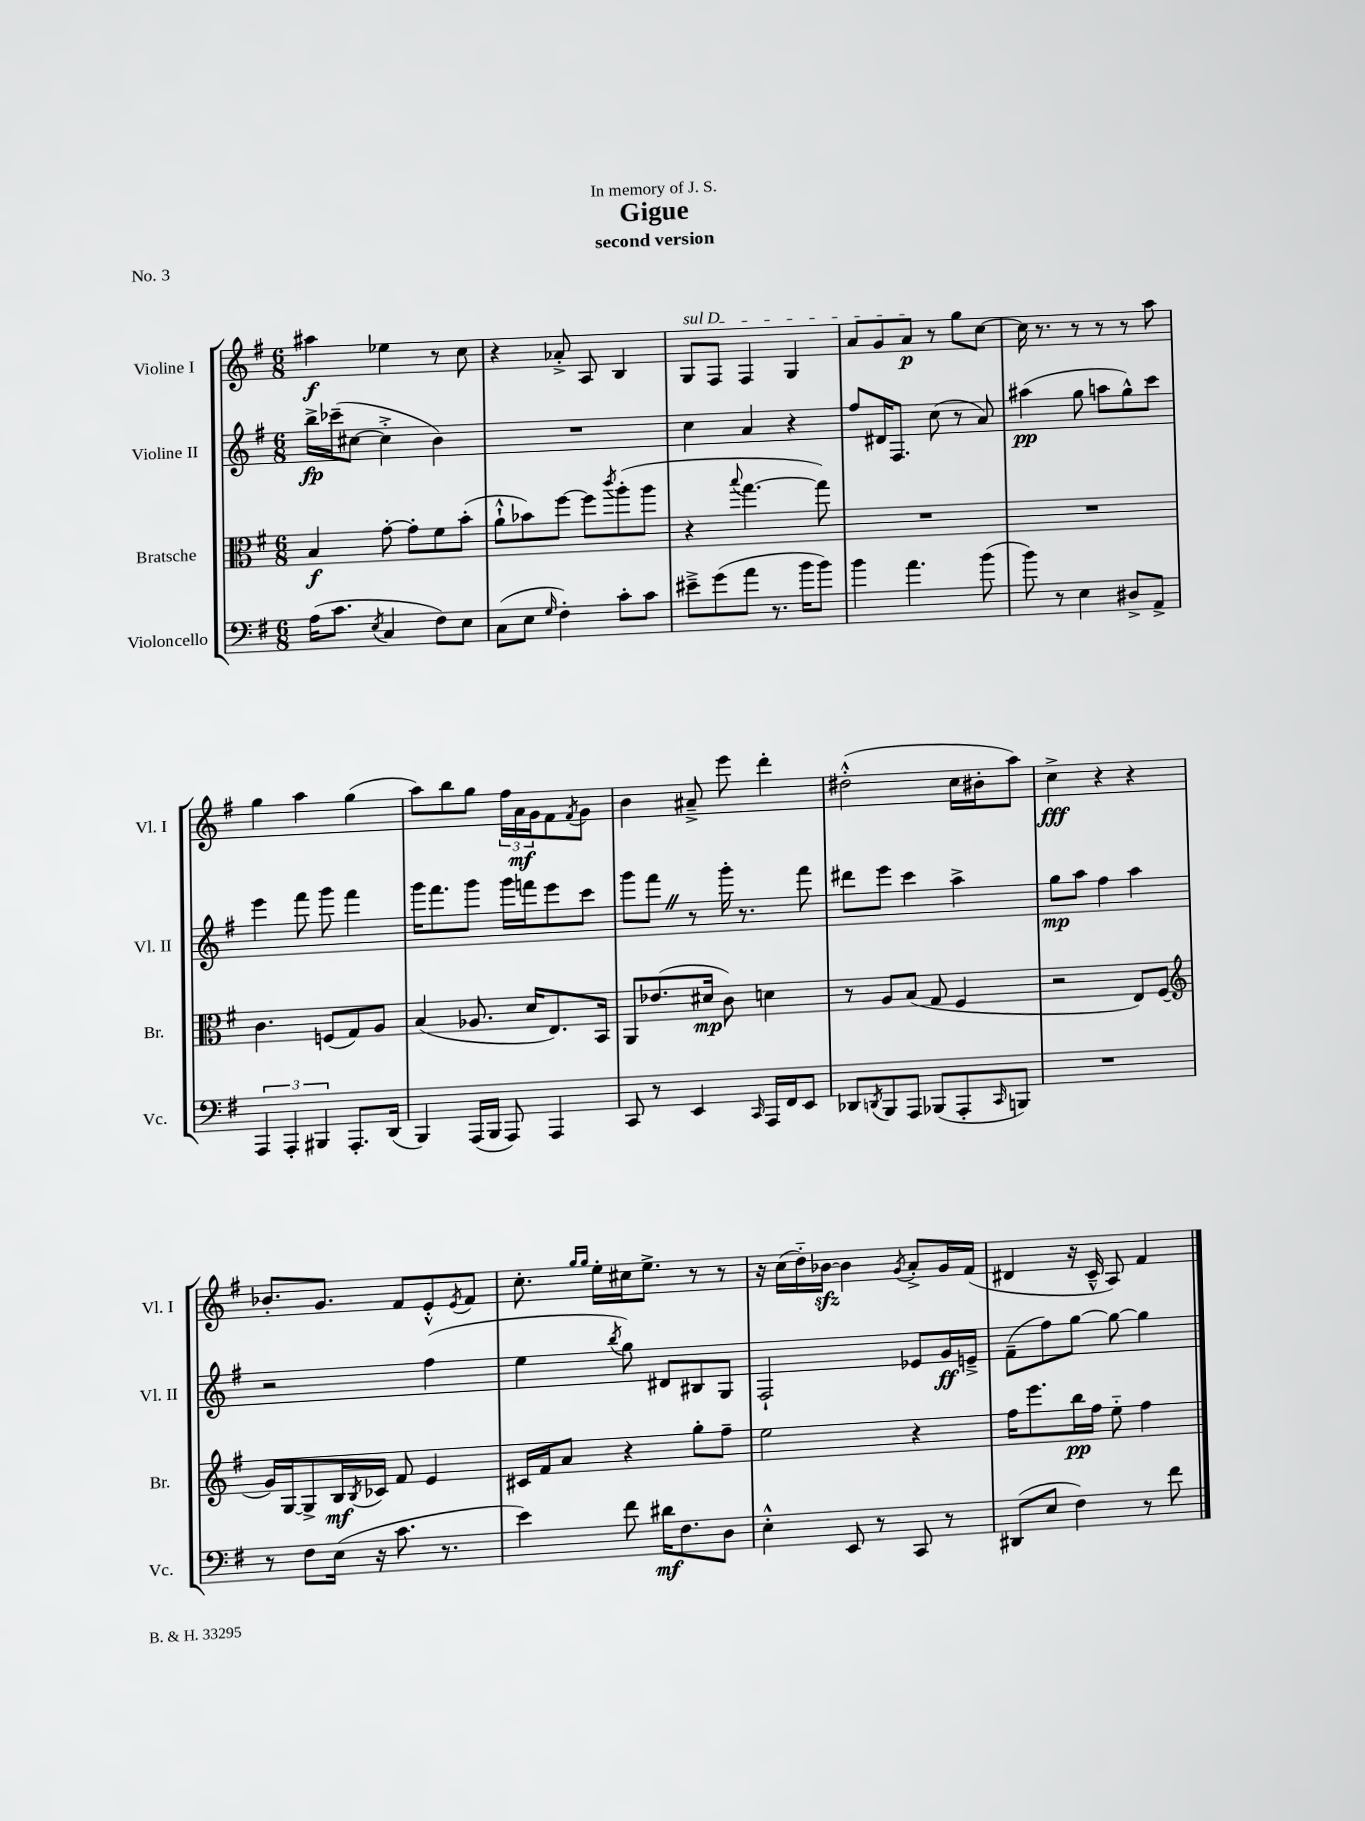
\header { title = "Gigue" subtitle = "second version" dedication = "In memory of J. S." piece = "No. 3" }
<<
\new StaffGroup <<
\new Staff = "s0" \with { instrumentName = "Violine I" shortInstrumentName = "Vl. I" } {
    \clef treble \key g \major \numericTimeSignature \time 6/8
    ais''4\f ees''4 r8 c''8 |
    r4 aes'8-.-> a8 b4 |
    \once \override TextSpanner.bound-details.left.text = \markup { \italic "sul D" } g8\startTextSpan fis8 fis4 g4 |
    a'8 g'8 a'8\p\stopTextSpan r8 g''8 c''8~ |
    c''16 r8. r8 r8 r8 a''8 |
    g''4 a''4 g''4( |
    a''8) b''8 g''8 \tuplet 3/2 { fis''16 a'16\mf g'16 } fis'8 \acciaccatura { fis'8 } g'8 |
    b'4 ais'8---> e'''8 d'''4-. |
    dis''2-.-^( c''16 bis'16-. a''8) |
    c''4->\fff r4 r4 |
    bes'8.-. g'8. fis'8 e'8-.-^ \acciaccatura { e'8 } fis'8 |
    c''8.-. \grace { g''16 g''16 } e''16-. cis''16 e''8.-> r8 r8 |
    r16 c''16( d''16-_) bes'16~\sfz bes'4 \acciaccatura { g'8 } a'8-.-> g'16 fis'16( |
    dis'4 r16 c'16---^ a8) fis'4 \bar "|." |
}
\new Staff = "s1" \with { instrumentName = "Violine II" shortInstrumentName = "Vl. II" } {
    \clef treble \key g \major \numericTimeSignature \time 6/8
    b''16->\fp ces'''16--( cis''8~ cis''4-.-> b'4) |
    R2. |
    c''4 a'4 r4 |
    fis''8 dis'16 fis8. c''8( r8 a'8) |
    ais''4\pp( g''8 a''8 g''8-^) c'''8 |
    e'''4 fis'''8 g'''8 fis'''4 |
    g'''16 fis'''8. g'''8 g'''16 f'''16 e'''8 c'''8 |
    g'''8 fis'''8 \once \override BreathingSign.text = \markup { \musicglyph "scripts.caesura.straight" } \breathe r8 g'''16-. r8. fis'''8 |
    dis'''8 e'''8 c'''4 a''4-> |
    g''8\mp a''8 fis''4 a''4 |
    r2 fis''4( |
    e''4 \acciaccatura { b''8 } g''8) dis'8 bis8 g8 |
    fis2-! ees'8 g'16\ff e'16---> |
    fis'8--( fis''8) g''8~ g''8~ g''4 \bar "|." |
}
\new Staff = "s2" \with { instrumentName = "Bratsche" shortInstrumentName = "Br." } {
    \clef alto \key g \major \numericTimeSignature \time 6/8
    b4\f g'8~-. g'8-. fis'8 b'8-.( |
    a'8-!-^ bes'8) fis''8~ fis''8 \acciaccatura { c'''8 } a''8-.( a''8 |
    r4 \appoggiatura { b''8 } g''4.~ g''8) |
    R2. |
    R2. |
    c'4. f8( g8) a8 |
    b4( aes8. d'16 e8.) b,16 |
    a,8 ees'8.( dis'16\mp c'8) d'4 |
    r8 a8 b8( g8 fis4 |
    r2 e8) fis8( |
    \clef treble g'16) g16~ g8-> b16\mf \acciaccatura { b8 } ces'16 fis'8 e'4 |
    cis'16 fis'16 a'8 r4 g''8-. fis''8-- |
    e''2 r4 |
    fis''16 e'''8. b''16\pp fis''16 e''8-_ fis''4 \bar "|." |
}
\new Staff = "s3" \with { instrumentName = "Violoncello" shortInstrumentName = "Vc." } {
    \clef bass \key g \major \numericTimeSignature \time 6/8
    a16( c'8. \acciaccatura { e8 } c4 fis8) e8 |
    c8( e8 \grace { g16 } fis4-.) c'8-. c'8 |
    eis'8---> g'8( a'8 r8. b'16 b'8) |
    b'4 a'4. b'8( |
    b'8) r8 e4 dis8-> a,8-> |
    \tuplet 3/2 { a,,4 a,,4-. bis,,4 } a,,8.-. d,16( |
    b,,4) a,,16( b,,16 a,,8) a,,4 |
    c,8 r8 e,4 \grace { c,16 } a,,16 fis,16 e,8 |
    des,8 \acciaccatura { d,8 } b,,8 a,,8 bes,,8( a,,8-. \grace { c,16 } b,,8) |
    R2. |
    r8 fis8 e16( r16 c'8. r8. |
    e'4) fis'8 dis'16\mf fis8. d8 |
    e4-.-^ e,8 r8 c,8 r8 |
    dis,8( e8 fis4) r8 fis'8 \bar "|." |
}
>>
>>
\layout { \context { \Score \remove "Bar_number_engraver" } }
